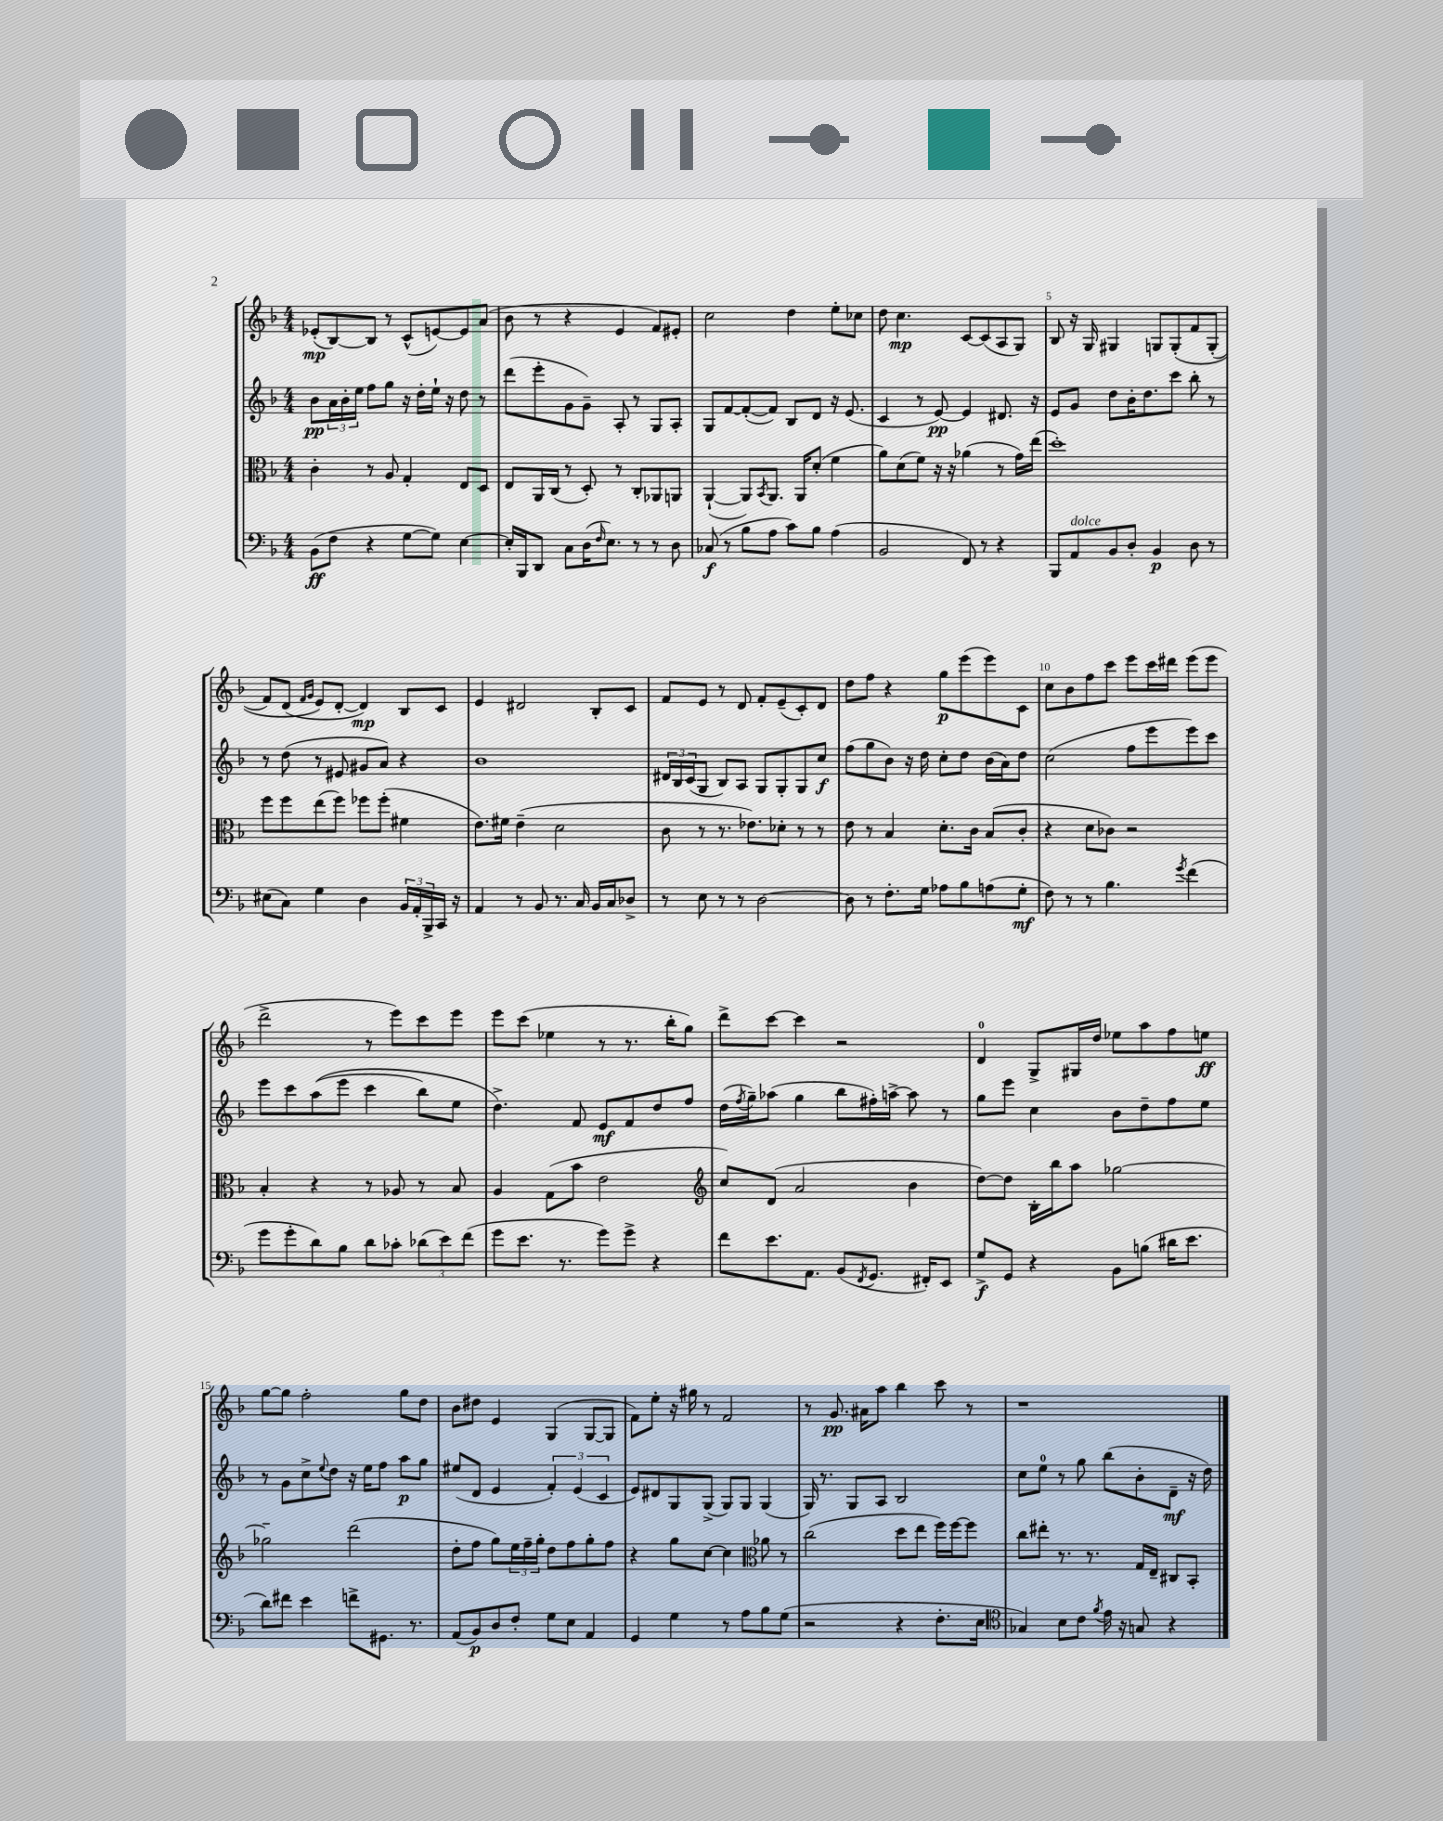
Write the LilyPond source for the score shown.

<<
\new StaffGroup <<
\new Staff = "s0" {
    \clef treble \key f \major \numericTimeSignature \time 4/4
    ees'8-.\mp( bes8~) bes8 r8 c'8-^( e'8~) e'8 a'8( |
    bes'8 r8 r4 e'4 f'8) eis'8-. |
    c''2 d''4 e''8-. ces''8 |
    d''8 c''4.\mp c'8~ c'8( a8 g8) |
    bes8 r16 g16 gis4 g8 g8-.\( f'8 g8-.( |
    f'8) d'8( \grace { f'16 g'16 } e'8\) d'8~-. d'4\mp) bes8 c'8 |
    e'4 dis'2 bes8-. c'8 |
    f'8 e'8 r8 d'8 f'8-. e'8--( c'8-.) d'8 |
    d''8 f''8 r4 g''8\p e'''8( e'''8) c'8 |
    c''8 bes'8 f''8 c'''8 e'''8 c'''16 dis'''16 e'''8( e'''8 |
    d'''2-> r8 e'''8) c'''8 e'''8 |
    e'''8 c'''8( ees''4 r8 r8. bes''16-. g''8) |
    d'''8-> c'''8~ c'''4 r2 |
    d'4-0 g8-> gis16 d''16 ees''8 a''8 f''8 e''8\ff |
    g''8~ g''8 f''2-. g''8 d''8 |
    bes'8 dis''8 e'4 g4( g8~ g8 |
    f'8) e''8-. r16 gis''16 r8 f'2 |
    r8 g'8.\pp ais'16 a''8 bes''4 c'''8 r8 |
    r1 \bar "|." |
}
\new Staff = "s1" {
    \clef treble \key f \major \numericTimeSignature \time 4/4
    bes'8\pp \tuplet 3/2 { a'16 bes'16-. e''16 } f''8 g''8 r16 d''16-. e''16-! r16 d''8 r8 |
    d'''8( e'''8-. g'8 g'8--) a8-. r8 g8 a8-. |
    g8 f'8~ f'8~-.( f'8) bes8 d'8 r16 e'8.( |
    c'4 r8 e'8~\pp) e'4 dis'8. r16 |
    e'8 g'8 d''8 bes'16-. d''8. c'''8 bes''8-. r8 |
    r8 d''8( r8 eis'8 gis'8 a'8) r4 |
    bes'1 |
    \tuplet 3/2 { dis'16 bes16 c'16( } g8 bes8) a8 g8 g8-. g8 c''8\f |
    f''8( g''8 bes'8) r16 d''16 c''8-. d''8 bes'16( a'16) d''8 |
    c''2( f''8 e'''8 e'''8) c'''8 |
    e'''8 c'''8 a''8(\( e'''8 c'''4 bes''8) e''8 |
    d''4.->\) f'8 e'8\mf f'8 d''8 f''8 |
    d''16( \acciaccatura { f''8 } g''16--) aes''8( g''4 bes''8 fis''16-.) a''16~-> a''8 r8 |
    g''8 e'''8 c''4 bes'8 d''8-- f''8 e''8 |
    r8 g'8 c''8-> \appoggiatura { e''8 } d''8 r16 e''16 f''8 a''8\p g''8 |
    eis''8( d'8 e'4 \tuplet 3/2 { f'4-.) e'4( c'4 } |
    e'8) dis'8 g8 g8->( g8) g8 g4( |
    g16) r8. g8 a8 bes2 |
    c''8 e''8-0 r8 g''8 bes''8( bes'8-. d'8--\mf r16 d''16) \bar "|." |
}
\new Staff = "s2" {
    \clef alto \key f \major \numericTimeSignature \time 4/4
    c'4-. r8 a8 g4-. e8 d8 |
    e8 a,16 c16( r8 d8-.) r8 c8-. aes,8 a,8 |
    a,4~-!( a,8) \acciaccatura { bes,8 } a,8. a,16 d'8-.( f'4 |
    a'8) d'8( f'8) r16 r16 aes'4( r8 g'16) e''16( |
    d''1-.) |
    f''8 f''8 e''8( f''8) fes''8 fes''8-.( fis'4 |
    e'8.) fis'16 e'4--( d'2 |
    c'8 r8 r8. ees'8.) des'8-. r8 r8 |
    e'8 r8 bes4 d'8.-. c'16 bes8( c'8-. |
    r4 d'8 ces'8) r2 |
    bes4-. r4 r8 aes8 r8 bes8 |
    a4 g8( bes'8 e'2 |
    \clef treble c''8) d'8( a'2 bes'4 |
    d''8~) d''8 bes16-. bes''16 a''8 ges''2~ |
    ges''2-- d'''2( |
    d''8-. f''8 g''8) \tuplet 3/2 { e''16 f''16-- g''16-. } d''8 f''8 g''8-. f''8 |
    r4 g''8 c''8~ c''4 \clef alto aes'8 r8 |
    c''2( d''8 e''8 f''16) f''16~ f''8 |
    c''8 eis''8-. r8. r8. g16 e16-- cis8 bes,8-. \bar "|." |
}
\new Staff = "s3" {
    \clef bass \key f \major \numericTimeSignature \time 4/4
    bes,8\ff( f8 r4 g8~ g8) e4~ |
    e16-. bes,,16 d,8 c8 d16( \grace { f16 } e8.) r8 r8 d8 |
    ces8\f( r8 bes8 a8 c'8) bes8 a4( |
    bes,2 f,8) r8 r4 |
    bes,,8 a,8^\markup { \italic "dolce" } bes,8 d8-. bes,4\p d8 r8 |
    eis8( c8) g4 d4 \tuplet 3/2 { bes,16 a,16-. bes,,16-> } c,16 r16 |
    a,4 r8 bes,8 r8. c16 bes,16 c16 des8-> |
    r8 e8 r8 r8 d2~ |
    d8 r8 f8.-. g16 aes8 bes8 a8( g8-.\mf |
    f8) r8 r8 bes4. \acciaccatura { g'8 } f'4( |
    g'8 g'8-. d'8) bes8 d'8 ces'8-. \tuplet 3/2 { des'8( e'8) f'8( } |
    g'8 e'8. r8. g'8) g'8-> r4 |
    f'8 e'8. a,8. bes,8( \acciaccatura { f,8 } g,8. fis,16-.) e,8 |
    g8->\f g,8 r4 bes,8 b8( dis'16 e'8. |
    d'8) fis'8 e'4 f'8-> gis,8. r8. |
    a,8( bes,8\p) d8 f8-. g8 e8 a,4 |
    g,4 g4 r8 a8 bes8 g8( |
    r2 r4 f8.-. e16 |
    \clef tenor ges4) bes8 c'8 \acciaccatura { f'8 } e'16 r16 g8 r4 \bar "|." |
}
>>
>>
\layout { \context { \Score \override BarNumber.break-visibility = ##(#f #t #t) barNumberVisibility = #(every-nth-bar-number-visible 5) } }
